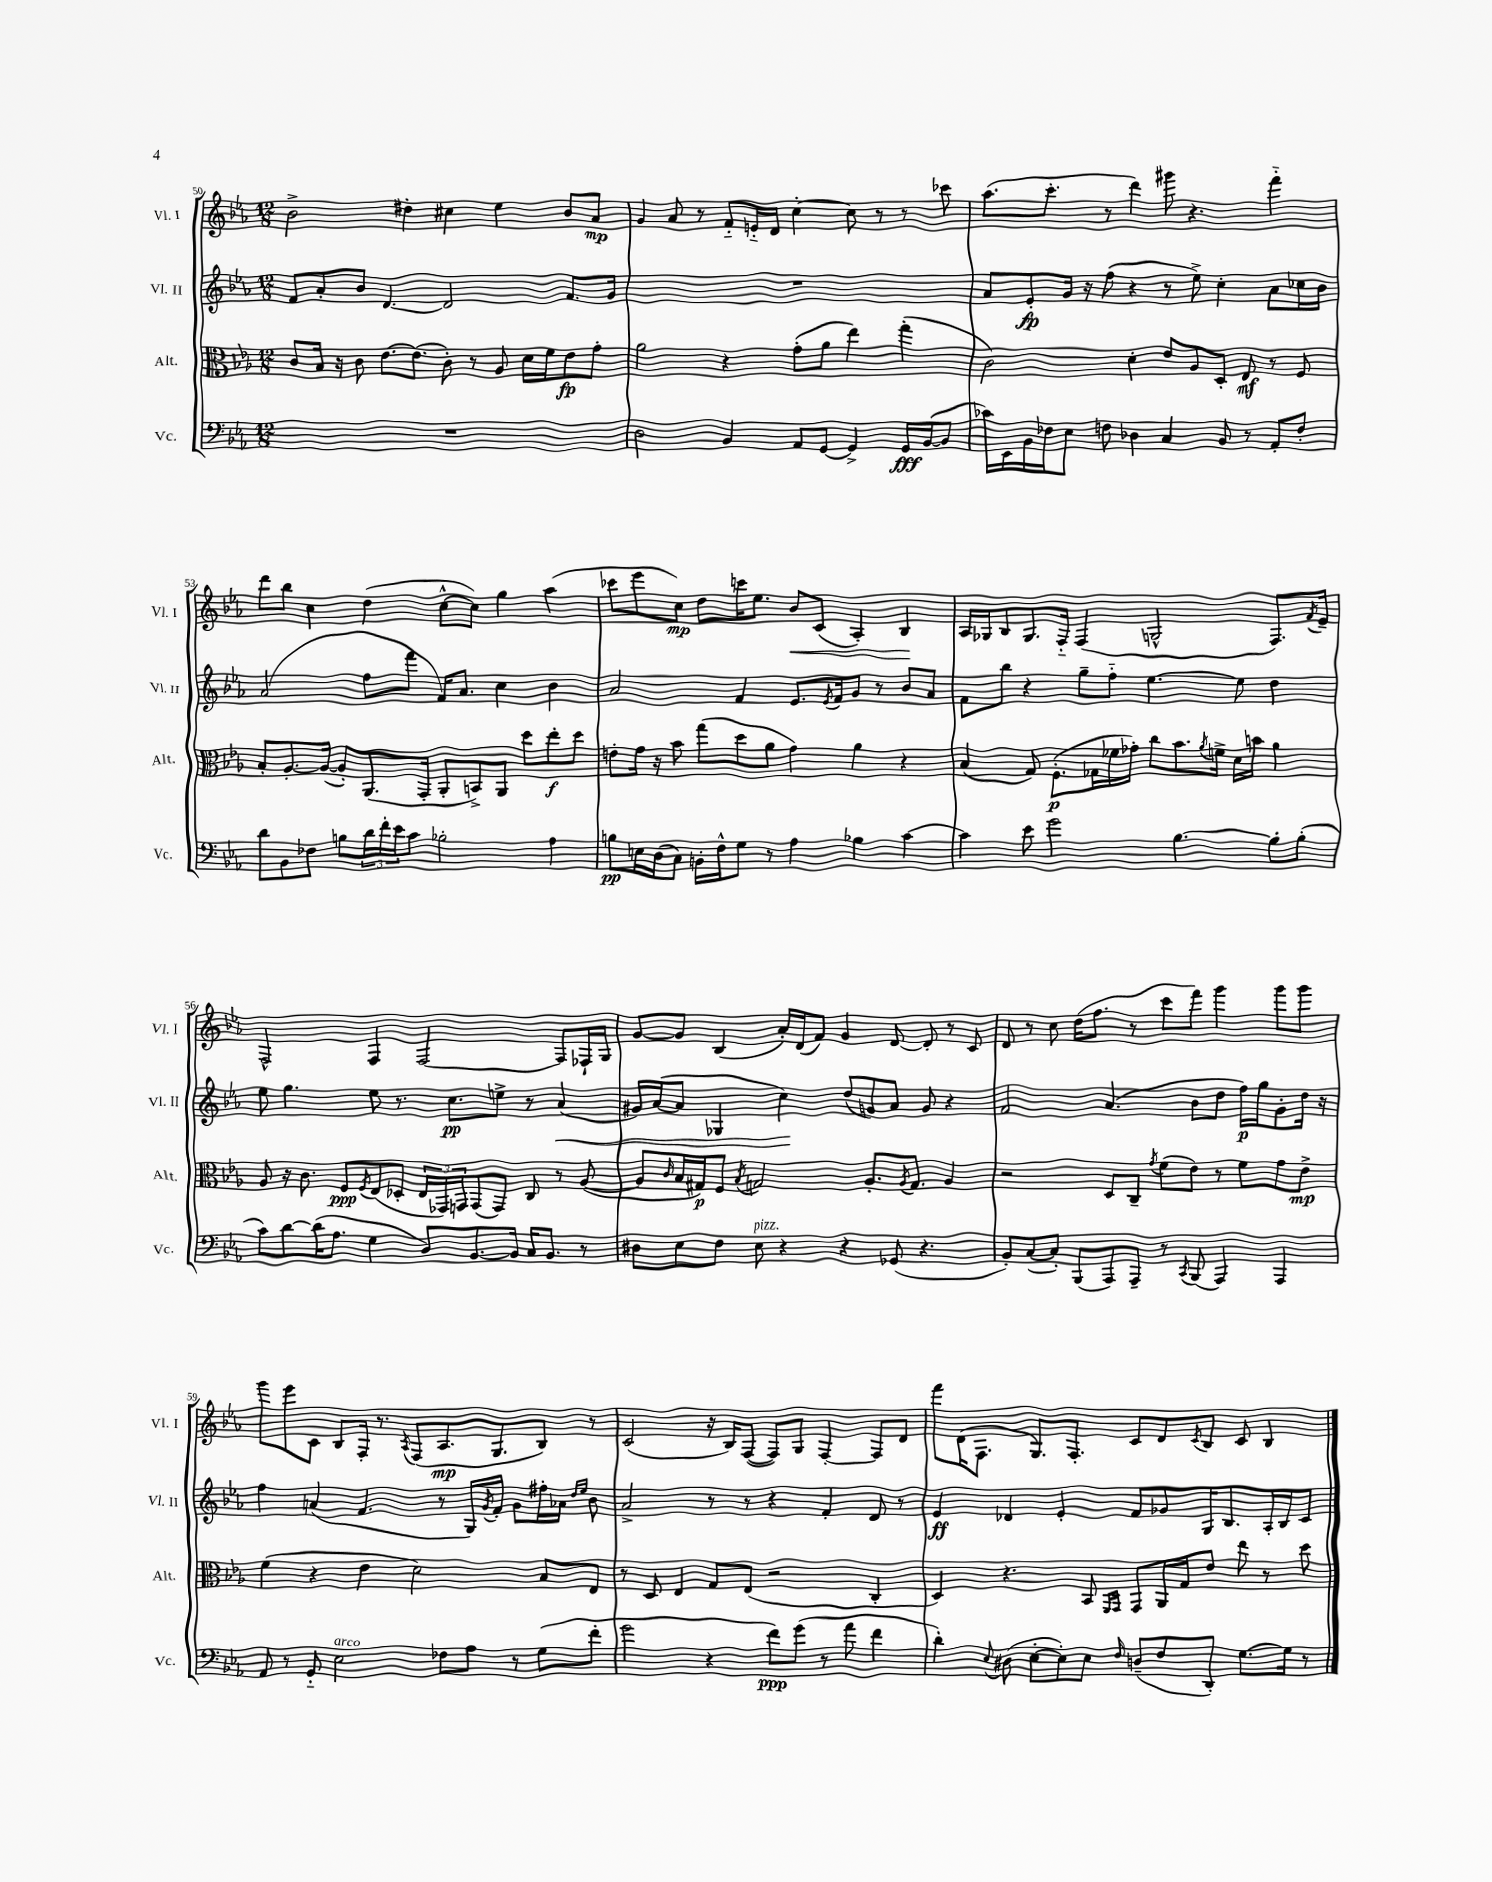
<<
\new StaffGroup <<
\new Staff = "s0" \with { instrumentName = "Vl. I" shortInstrumentName = "Vl. I" } {
    \clef treble \key ees \major \numericTimeSignature \time 12/8
    bes'2-> dis''4-. cis''4 ees''4 bes'8 aes'8\mp |
    g'4 aes'8 r8 f'8-_ e'16-_ d'16 c''4~-. c''8 r8 r8 ces'''8 |
    aes''8.( c'''8.-. r8 d'''4) gis'''8 r4. f'''4-_ |
    d'''8 bes''8 c''4 d''4( c''8~-^ c''8) g''4 aes''4( |
    ces'''8 ees'''8 c''8\mp) d''8 c'''16 ees''8. bes'8\< c'8( aes4-.) bes4\! |
    aes16 ges16 bes8 ges8. f16-_ f4( g2-^ f8.) \acciaccatura { f'8 } ees'16-- |
    f2-^ f4 f2~ f8 fes16-! g16 |
    g'8~ g'8 bes4( aes'16-.) d'16( f'8) g'4 d'8~ d'8-. r8 c'8 |
    d'8 r8 c''8 d''16( f''8. r8 c'''8 f'''8) g'''4 g'''8 g'''8 |
    g'''8 ees'''8 c'8 bes8 f16-. r8. \acciaccatura { aes8 } f8( aes8.\mp g8. bes8) r8 |
    c'2( r16 bes16) f8~( f8) g8 f4~-. f8 d'8 |
    f'''8 d'16( f8. g8.) f8.-. c'8 d'8 \acciaccatura { c'8 } bes8 c'8 bes4 \bar "|." |
}
\new Staff = "s1" \with { instrumentName = "Vl. II" shortInstrumentName = "Vl. II" } {
    \clef treble \key ees \major \numericTimeSignature \time 12/8
    f'8 aes'8-. bes'8 d'4.~ d'2 f'8. g'16 |
    R1. |
    aes'8 ees'8-.\fp g'16 r16 f''8( r4 r8 ees''8->) c''4-. aes'8 ces''16 bes'16 |
    aes'2( f''8 f'''8 f'16) aes'8. c''4 bes'4 |
    aes'2 f'4 ees'8. \acciaccatura { ees'8 } f'16 g'8 r8 bes'8 aes'8 |
    f'8 bes''8 r4 g''8-- f''8-_ ees''4.~ ees''8 d''4 |
    ees''8 g''4. ees''8 r8. c''8.\pp e''8-> r8 aes'4\<( |
    gis'16) aes'16~( aes'8 ges4 c''4\!) d''8( g'8) aes'8 g'8 r4 |
    f'2 aes'4.( bes'8 d''8 f''16\p) g''16 g'8-. d''16 r16 |
    f''4 a'4( f'4. r8 g16) \acciaccatura { g'8 } f'16-. g'8 fis''16-. aes'16 \grace { d''16 ees''16 } bes'8 |
    aes'2-> r8 r8 r4 f'4-. d'8 r8 |
    ees'4\ff des'4 ees'4-. f'8 ges'8 g16 bes8. aes16-. bes16 c'8 \bar "|." |
}
\new Staff = "s2" \with { instrumentName = "Alt." shortInstrumentName = "Alt." } {
    \clef alto \key ees \major \numericTimeSignature \time 12/8
    c'8 bes16 r16 c'8 ees'8.~ ees'8.( c'8-.) r8 aes8 d'16 f'16 ees'8\fp g'8-. |
    aes'2 r4 g'8-.( aes'8 ees''4) g''4-.( |
    c'2) d'4-. ees'8 aes8 d8-. ees8\mf r8 f8 |
    bes8-. aes8.~-. aes16~( aes8-.) aes,8.( g,16-. aes,8-. b,8->) aes,8 d''8 ees''8-.\f d''8 |
    e'8-. g'16 r16 bes'8 g''8( d''8 aes'8 g'4) aes'4 r4 |
    bes4( g8) f8.-.\p( ges16 fes'16 ges'16-.) c''8 bes'8. \acciaccatura { aes'8 } f'16-> d'16 b'16 aes'4 |
    aes8 r16 c'8. f8\ppp \acciaccatura { f8 } ees8( des8-. \tuplet 3/2 { ees16 ges,16) g,16 } g,8( g,8) c8 r8 aes8~( |
    aes8 \grace { c'16 } bes16 gis16\p) f8 \acciaccatura { bes8 } g2 aes8.-. \acciaccatura { aes8 } g8. aes4 |
    r2 d8 c8-- \acciaccatura { g'8 } f'8( ees'8) r8 f'8 g'8 ees'8->\mp |
    f'4( r4 ees'4 d'2) bes8 ees8 |
    r8 d8 ees4 g8 ees8( r2 c4-. |
    d4) r4. bes,8 \grace { f,16 g,16 } g,8 aes,16 g16 ees'8 ees''8 r8 d''8 \bar "|." |
}
\new Staff = "s3" \with { instrumentName = "Vc." shortInstrumentName = "Vc." } {
    \clef bass \key ees \major \numericTimeSignature \time 12/8
    R1. |
    d2 bes,4 aes,8 g,8~ g,4-> g,16\fff bes,16~( bes,8 |
    ces'16) ees,16 bes,16 fes16 ees8 f8 des4 c4 bes,8 r8 aes,8-. f8-. |
    d'8 bes,8 fes8 b8 \tuplet 3/2 { d'16 f'16-. ees'16 } c'8 bes2-. aes4 |
    b8\pp e16 d16( c8) b,16-. f16-^ g8 r8 aes4 bes4 c'4~ |
    c'4 ees'8 g'2 bes4.~ bes8-. bes8-.( |
    c'8) d'8~ d'16( aes8. g4 d8) bes,8.~ bes,16 c16 bes,8. r8 |
    dis8 ees8 f8 ees8^\markup { \italic "pizz." } r4 r4 ges,8( r4. |
    bes,8-.) c8~( c8-.) bes,,8( aes,,8) aes,,8-- r8 \acciaccatura { c,8 } bes,,8( aes,,4) aes,,4 |
    aes,8 r8 g,8-_ ees2^\markup { \italic "arco" } fes8 aes8 r8 g8( f'8-. |
    g'2 r4 f'8\ppp) g'8( r8 aes'8 f'4 |
    d'4-.) \appoggiatura { ees8 } dis8( ees8~-. ees8-.) ees8 \grace { f16 } d8--( f8 d,8-.) g8.~ g16 r8 \bar "|." |
}
>>
>>
\layout { \context { \Score currentBarNumber = #50 } }
